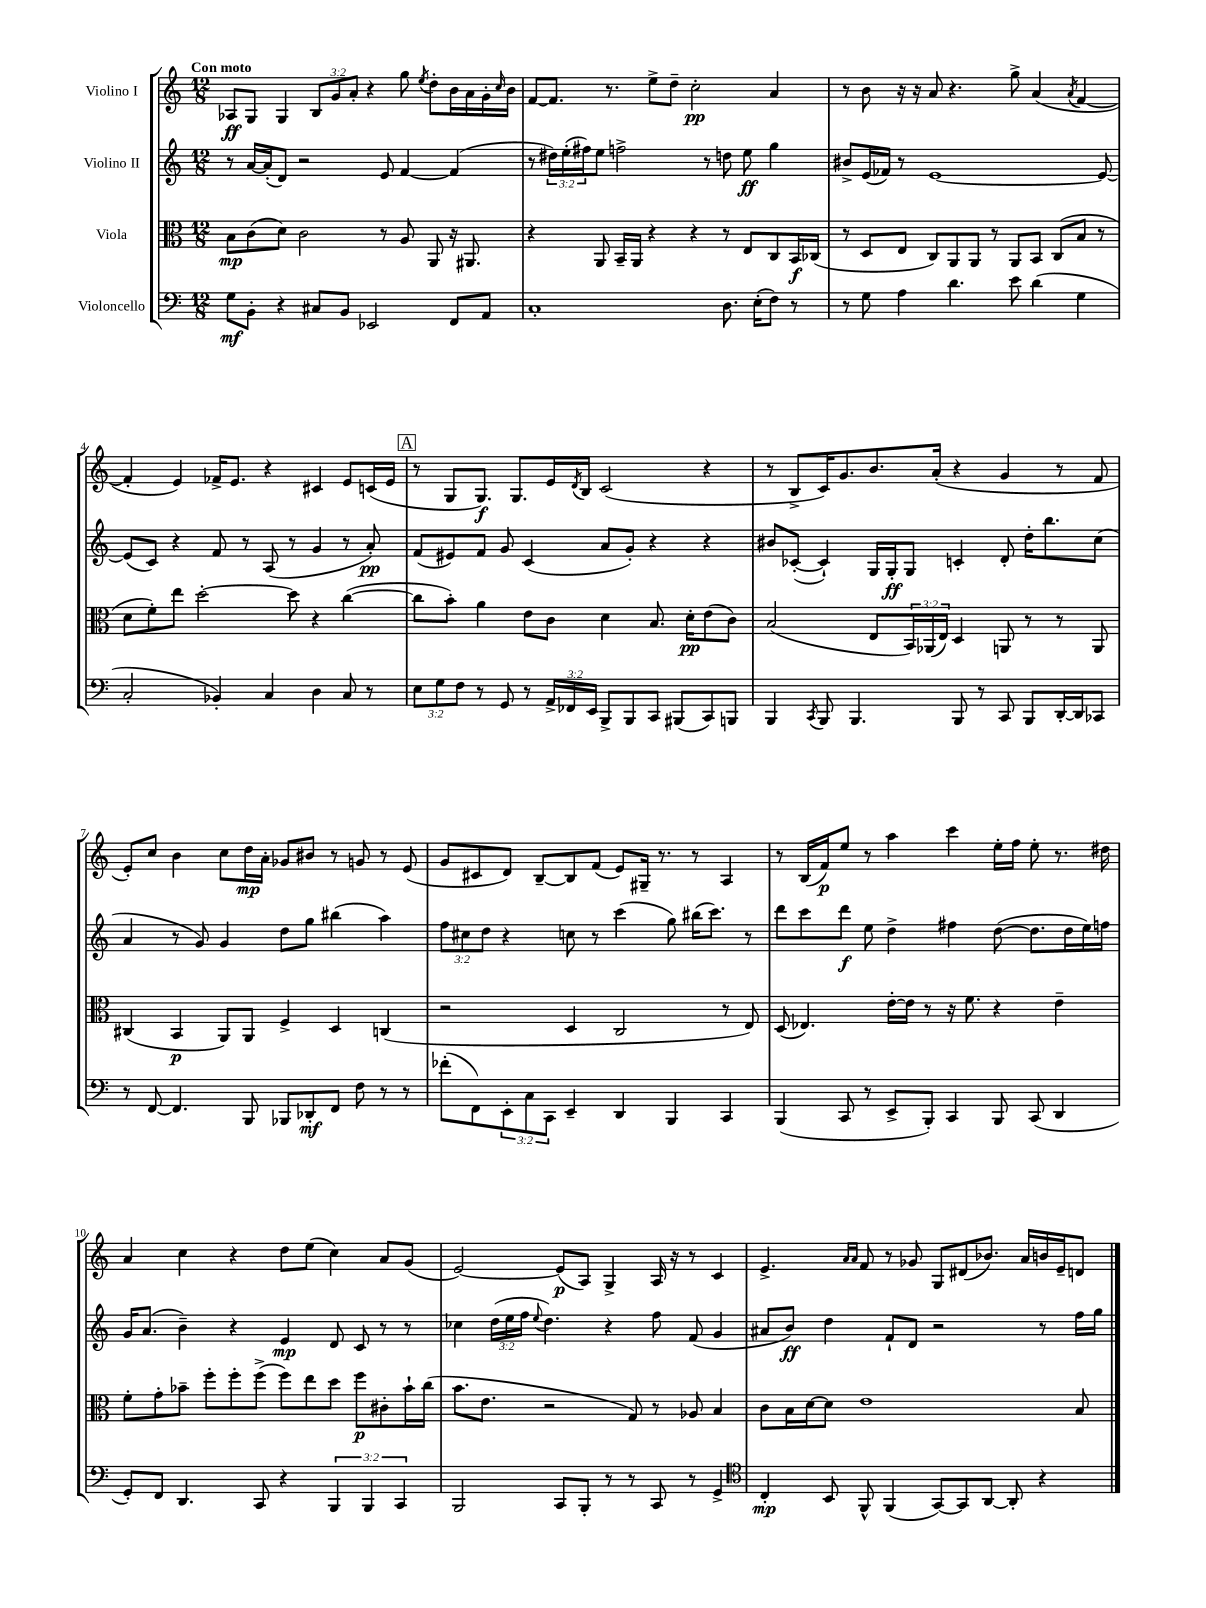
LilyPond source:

<<
\new StaffGroup <<
\new Staff = "s0" \with { instrumentName = "Violino I" } {
    \clef treble \key c \major \numericTimeSignature \time 12/8 \override Staff.TupletNumber.text = #tuplet-number::calc-fraction-text \tempo "Con moto"
    aes8\ff g8 g4 \tuplet 3/2 { b8 g'8 a'8-. } r4 g''8 \acciaccatura { e''8 } d''8-. b'16 a'16 g'16-. \grace { c''16 } b'16 |
    f'8~ f'8. r8. e''8-> d''8-- c''2-.\pp a'4 |
    r8 b'8 r16 r16 a'8 r4. g''8-> a'4( \acciaccatura { a'8 } f'4~ |
    f'4-. e'4) fes'16-> e'8. r4 cis'4 e'8 c'16( e'16 |
    \mark \markup { \box "A" } r8 g8 g8.\f) g8. e'16 \acciaccatura { d'8 } b16 c'2( r4 |
    r8 b8-> c'16) g'8. b'8. a'16-.( r4 g'4 r8 f'8 |
    e'8-.) c''8 b'4 c''8 d''16\mp a'16-. ges'8 bis'8 r8 g'8 r8 e'8( |
    g'8 cis'8 d'8) b8~-- b8 f'8( e'8) gis16-- r8. r8 a4 |
    r8 b16( f'16\p) e''8 r8 a''4 c'''4 e''16-. f''16 e''8-. r8. dis''16 |
    a'4 c''4 r4 d''8 e''8( c''4) a'8 g'8( |
    e'2~) e'8\p( a8) g4-> a16 r16 r8 c'4 |
    e'4.-> \grace { a'16 a'16 } f'8 r8 ges'8 g8 dis'8( bes'8.) a'16 b'16 e'16-- d'8 \bar "|." |
}
\new Staff = "s1" \with { instrumentName = "Violino II" } {
    \clef treble \key c \major \numericTimeSignature \time 12/8 \override Staff.TupletNumber.text = #tuplet-number::calc-fraction-text
    r8 a'16~ a'16-.( d'8) r2 e'8 f'4~ f'4( |
    r8 \tuplet 3/2 { dis''16) e''16-.( fis''16) } e''8 f''2-> r8 d''8 e''8\ff g''4 |
    bis'8-> e'16( fes'16) r8 e'1~ e'8~ |
    e'8( c'8) r4 f'8 r8 a8( r8 g'4 r8 a'8-.\pp) |
    \mark \markup { \box "A" } f'8( eis'8) f'8 g'8 c'4( a'8 g'8-.) r4 r4 |
    bis'8 ces'8~-.( ces'4-!) g16 g16-.\ff g8 c'4-. d'8-. d''16-. b''8. c''8( |
    a'4 r8 g'8) g'4 d''8 g''8 bis''4( a''4) |
    \tuplet 3/2 { f''8 cis''8 d''8 } r4 c''8 r8 c'''4( g''8) bis''16( c'''8.) r8 |
    d'''8 c'''8 d'''8\f e''8 d''4-> fis''4 d''8~( d''8. d''16 e''16) f''16 |
    g'16 a'8.( b'4--) r4 e'4\mp d'8 c'8 r8 r8 |
    ces''4 \tuplet 3/2 { d''16( e''16 f''16 } \appoggiatura { e''8 } d''4.) r4 f''8 f'8( g'4 |
    ais'8 b'8\ff) d''4 f'8-! d'8 r2 r8 f''16 g''16 \bar "|." |
}
\new Staff = "s2" \with { instrumentName = "Viola" } {
    \clef alto \key c \major \numericTimeSignature \time 12/8 \override Staff.TupletNumber.text = #tuplet-number::calc-fraction-text
    b8\mp c'8( d'8) c'2 r8 a8 a,8 r16 ais,8. |
    r4 a,8 b,16-- a,16 r4 r4 r8 e8 c8 b,16\f ces16( |
    r8 d8 e8 c8) a,8 a,8 r8 a,8 b,8 c8( b8 r8 |
    d'8 f'8-.) e''8 d''2~-. d''8 r4 c''4~( |
    \mark \markup { \box "A" } c''8 b'8-.) a'4 e'8 c'8 d'4 b8. d'16-.\pp e'8( c'8) |
    b2( e8 \tuplet 3/2 { b,16) aes,16( e16) } d4 a,8 r8 r8 a,8 |
    cis4( b,4\p a,8) a,8 f4-> d4 c4( |
    r2 d4 c2 r8 e8) |
    d8( ees4.) e'16~-. e'16 r8 r16 f'8. r4 e'4-- |
    f'8-. g'8-. bes'8-- f''8-. f''8-. f''8->( f''8) e''8 d''8 f''8\p cis'8-. bes'16-! c''16( |
    b'8. e'8. r2 g8) r8 aes8 b4 |
    c'8 b16 d'16~ d'8 e'1 b8 \bar "|." |
}
\new Staff = "s3" \with { instrumentName = "Violoncello" } {
    \clef bass \key c \major \numericTimeSignature \time 12/8 \override Staff.TupletNumber.text = #tuplet-number::calc-fraction-text
    g8\mf b,8-. r4 cis8 b,8 ees,2 f,8 a,8 |
    c1-. d8. e16-.( f8) r8 |
    r8 g8 a4 d'4. e'8 d'4( g4 |
    c2-. bes,4-.) c4 d4 c8 r8 |
    \mark \markup { \box "A" } \tuplet 3/2 { e8 g8 f8 } r8 g,8 r8 \tuplet 3/2 { a,16-> fes,16 e,16 } b,,8-> b,,8 c,8 bis,,8( c,8) b,,8 |
    b,,4 \acciaccatura { c,8 } b,,8 b,,4. b,,8 r8 c,8 b,,8 d,16~-. d,16 ces,8 |
    r8 f,8~ f,4. b,,8 bes,,8 des,8-.\mf f,8 f8 r8 r8 |
    fes'8-.( f,8) \tuplet 3/2 { e,8-. c8 c,8 } e,4-- d,4 b,,4 c,4 |
    b,,4( c,8 r8 e,8-> b,,8-.) c,4 b,,8 c,8( d,4 |
    g,8-.) f,8 d,4. c,8 r4 \tuplet 3/2 { b,,4 b,,4 c,4 } |
    b,,2 c,8 b,,8-. r8 r8 c,8 r8 g,4-> |
    \clef tenor c4-.\mp b,8 f,8-^ f,4( g,8~) g,8 a,8~ a,8-. r4 \bar "|." |
}
>>
>>
